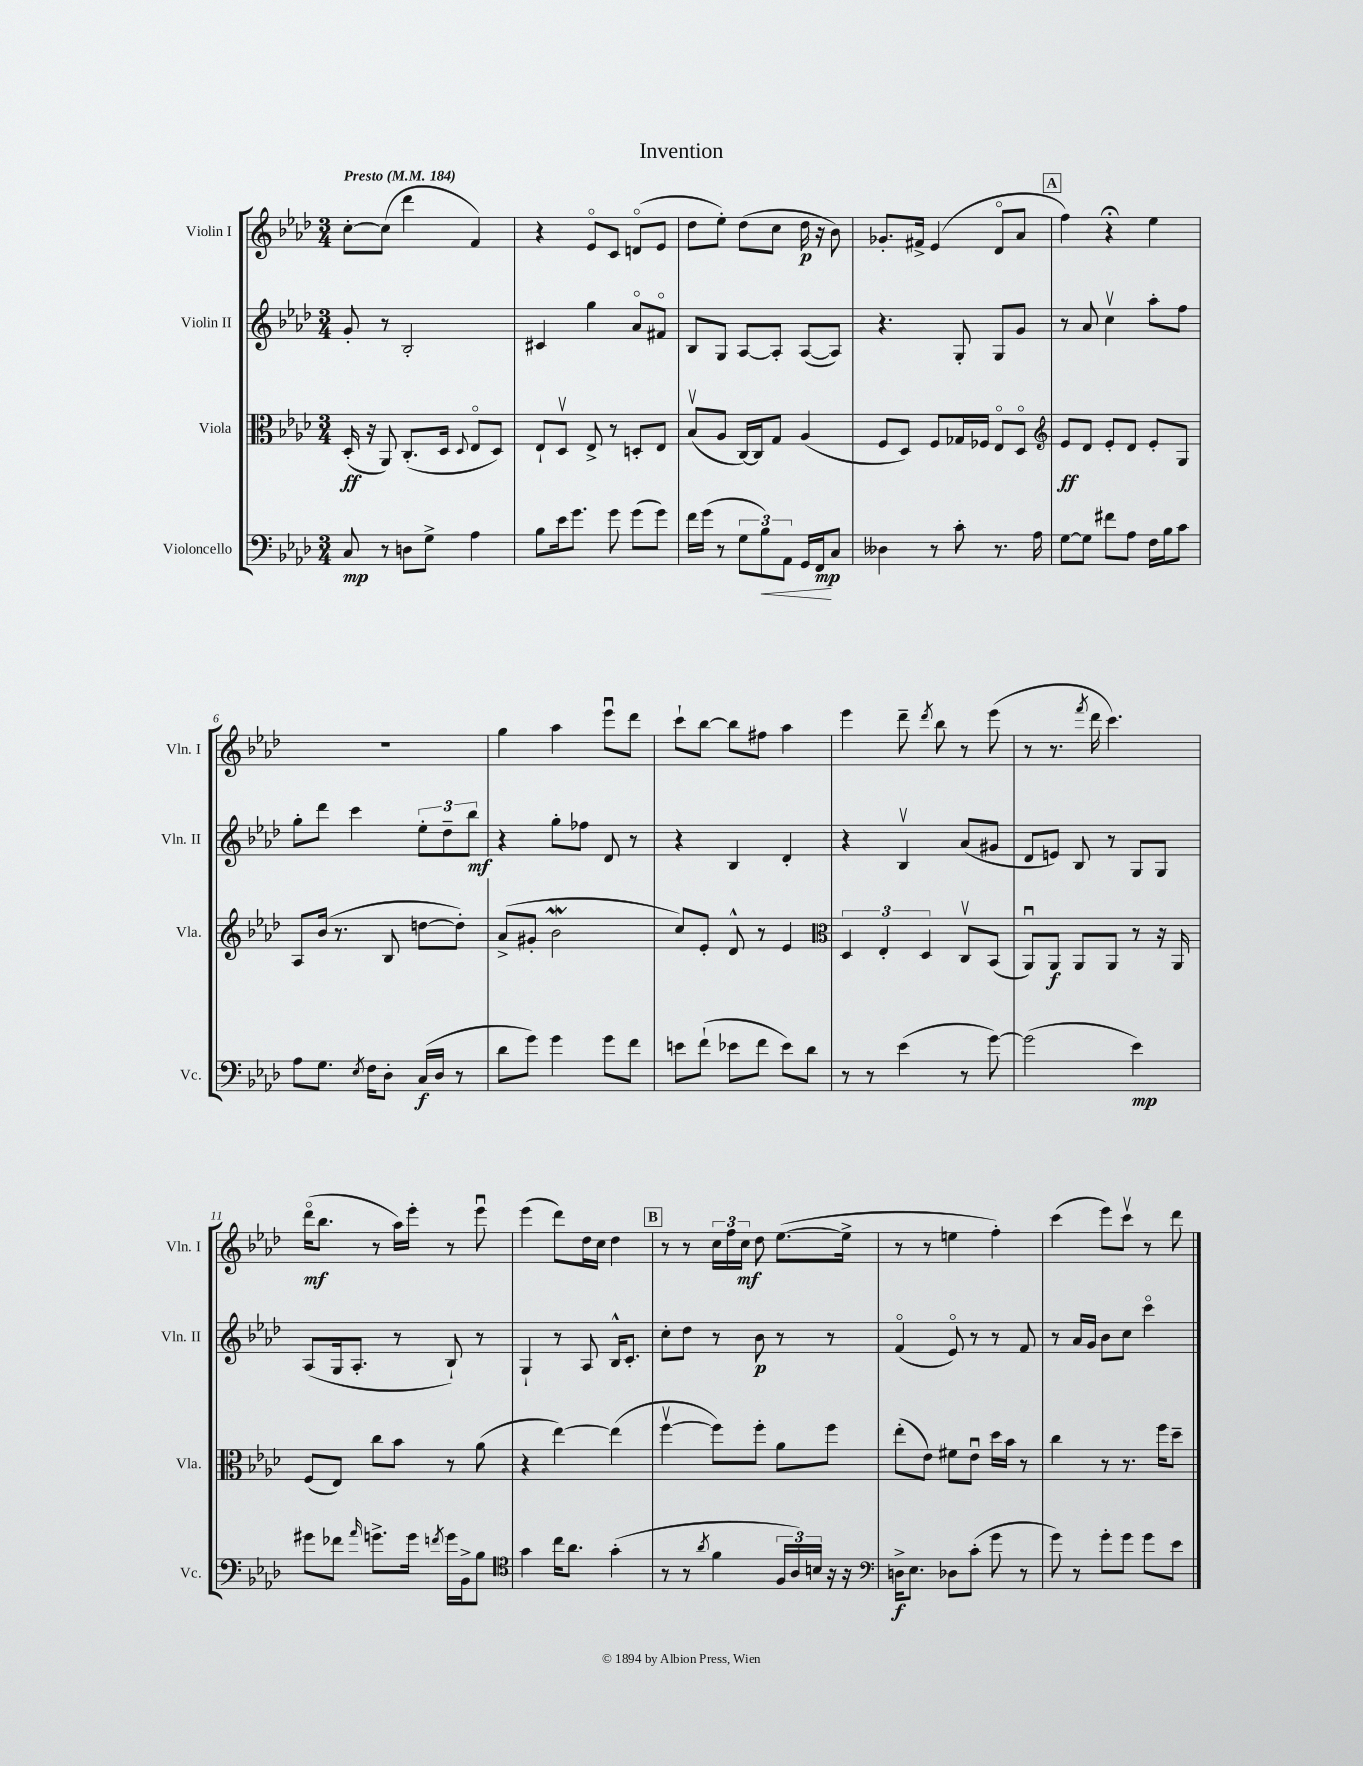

**kern	**kern	**kern	**kern
*staff4	*staff3	*staff2	*staff1
*clefF4	*clefC3	*clefG2	*clefG2
*k[b-e-a-d-]	*k[b-e-a-d-]	*k[b-e-a-d-]	*k[b-e-a-d-]
*M3/4	*M3/4	*M3/4	*M3/4
*MM184	*MM184	*MM184	*MM184
8C/	(16D-'/	8g'/	[8cc'\L
.	16r	.	.
8r	8AA-/)	8r	(8cc\]J
8D\L	(8.C'/L	2B-'/	4ddd-\
8G^\J	.	.	.
.	16D-/Jk	.	.
.	8qqD-/	.	.
4A-\	8E-o/L	.	4f/)
.	8D-/J)	.	.
=	=	=	=
8B-\L	8E-`/L	4c#/	4r
16e-\k	8D-v/J	.	.
8.g\J	.	.	.
.	8E-^/	4gg\	8e-o/L
8g\	8r	.	8c/J
(8g\L	8D'/L	8a-o/L	(8do/L
8g\J)	8E-/J	8f#o/J	8e-/J
=	=	=	=
16f\LL	(8B-v/L	8B-/L	8dd-\L
(16g\JJ	.	.	.
8r	8A-/J	8G/J	8ee-'\J)
12G\L	[16C/LL)	[8A-/L	(8dd-\L
.	16C/]J	.	.
12B-\)	.	.	.
.	8G/J	8A-'/]J	8cc\J
12AA-\J	.	.	.
16GG/LL	(4A-/	([8A-/L	16dd-\
16FF/J	.	.	16r
8C/J	.	8A-/]J)	8b-\)
=	=	=	=
4D--\	8F/L	4.r	8.g-'/L
.	8D-/J)	.	.
.	.	.	16f#^/Jk
8r	8F/L	.	(4e-/
8c'\	16G-/L	8G'/	.
.	16F-/JJ	.	.
8.r	8E-o/L	8G/L	8d-o/L
.	8D-o/J	8g/J	8a-/J
16A-\	.	.	.
=	=	=	=
*	*clefG2	*	*
[8G\L	8e-/L	8r	4ff\)
8G\]J	8d-/J	8a-/	.
8f#\L	8e-'/L	4ccv\	4r;
8A-\J	8d-/J	.	.
16F\LL	8e-'/L	8aa-'\L	4ee-\
16B-\J	.	.	.
8c\J	8G/J	8ff\J	.
=	=	=	=
8A-\L	8A-/L	8gg'\L	2.r
8.G\J	(16b-/Jk	8ddd-\J	.
.	8.r	.	.
.	.	4ccc\	.
8qE-/	.	.	.
16F\LK	.	.	.
8D-'\J	8B-/	.	.
(16C/LL	[8dd\L	12ee-'\L	.
16D-/JJ	.	.	.
.	.	12dd-~\	.
8r	8dd'\]J)	.	.
.	.	12bb-\J	.
=	=	=	=
8d-\L	(8a-^/L	4r	4gg\
8g\J)	8g#'/J	.	.
4g\	2b-\	8gg'\L	4aa-\
.	.	8ff-\J	.
8g\L	.	8d-/	8eee-u\L
8f\J	.	8r	8ddd-\J
=	=	=	=
8e\L	8cc/L)	4r	8ccc`\L
(8f`\J	8e-'/J	.	[8bb-\J
8e-\L	8d-^^/	4B-/	8bb-\]L
8f\J	8r	.	8ff#\J
8e-\L)	4e-/	4d-'/	4aa-\
8d-\J	.	.	.
=	=	=	=
*	*clefC3	*	*
8r	6D-/	4r	4eee-\
8r	.	.	.
.	6E-'/	.	.
(4e-\	.	4B-v/	8ddd-~\
.	6D-/	.	.
.	.	.	8qddd-/
.	.	.	8bb-\
8r	8Cv/L	(8a-/L	8r
[8g\)	(8BB-/J	8g#/J	(8eee-\
=	=	=	=
(2g\]	8AA-u/L)	8d-/L	8r
.	8AA-/J	8e/J)	8.r
.	8AA-/L	8B-/	.
.	.	.	8qfff/
.	.	.	16ddd-\
.	8AA-/J	8r	4.ccc\)
4e-\)	8r	8G/L	.
.	16r	8G/J	.
.	16AA-/	.	.
=	=	=	=
8g#\L	(8F/L	(8A-/L	(16ddd-o\LK
.	.	.	8.bb-\J
8f-\J	8E-/J)	16G/k	.
.	.	8.A-'/J	.
16qqa-/	.	.	.
8.g^\L	8cc\L	.	8r
.	8b-\J	8r	16aa-\LL)
16g\Jk	.	.	16eee-'\JJ
8qf/	.	.	.
16g\LL	8r	8B-`/)	8r
16BB-^\J	.	.	.
8B-\J	(8a-\	8r	8eee-u\
=	=	=	=
*clefC4	*	*	*
4g\	4r	4G`/	(4eee-\
16cc\LK	[4ee-\)	8r	8ddd-\L)
8.a-\J	.	.	.
.	.	8A-/	16dd-\L
.	.	.	16cc\JJ
(4g'\	(4ee-\]	16B-^^/LK	4dd-\
.	.	8.c'/J	.
=	=	=	=
8r	[4ffv\	8cc'\L	8r
8r	.	8dd-\J	8r
8qa-/	.	.	.
4f\	8ff\]L)	8r	24cc\LL
.	.	.	24ff\
.	.	.	24cc\JJ
.	8ff'\J	8b-\	8dd-\
24F/LL	8a-\L	8r	([8.ee-\L
24A-/)	.	.	.
24B/JJ	.	.	.
16r	8ff\J	8r	.
16r	.	.	16ee-^\]Jk
=	=	=	=
*clefF4	*	*	*
16D^\LK	(8ee-'\L	(4fo/	8r
8.E-\J	.	.	.
.	8e-\J)	.	8r
8D-\L	8f#\L	8e-o/)	4ee\
(8c'\J	8e-u\J	8r	.
8g\	16dd-\LL	8r	4ff'\)
.	16b-\JJ	.	.
8r	8r	8f/	.
=	=	=	=
8g\)	4cc\	8r	(4ccc\
8r	.	16a-/LL	.
.	.	16g/JJ	.
8g'\L	8r	8b-\L	8eee-\L)
8g\J	8.r	8cc\J	8cccv\J
8g\L	.	4ccco\	8r
.	16ff\LK	.	.
8e-\J	8dd-~\J	.	8ddd-\
==	==	==	==
*-	*-	*-	*-
